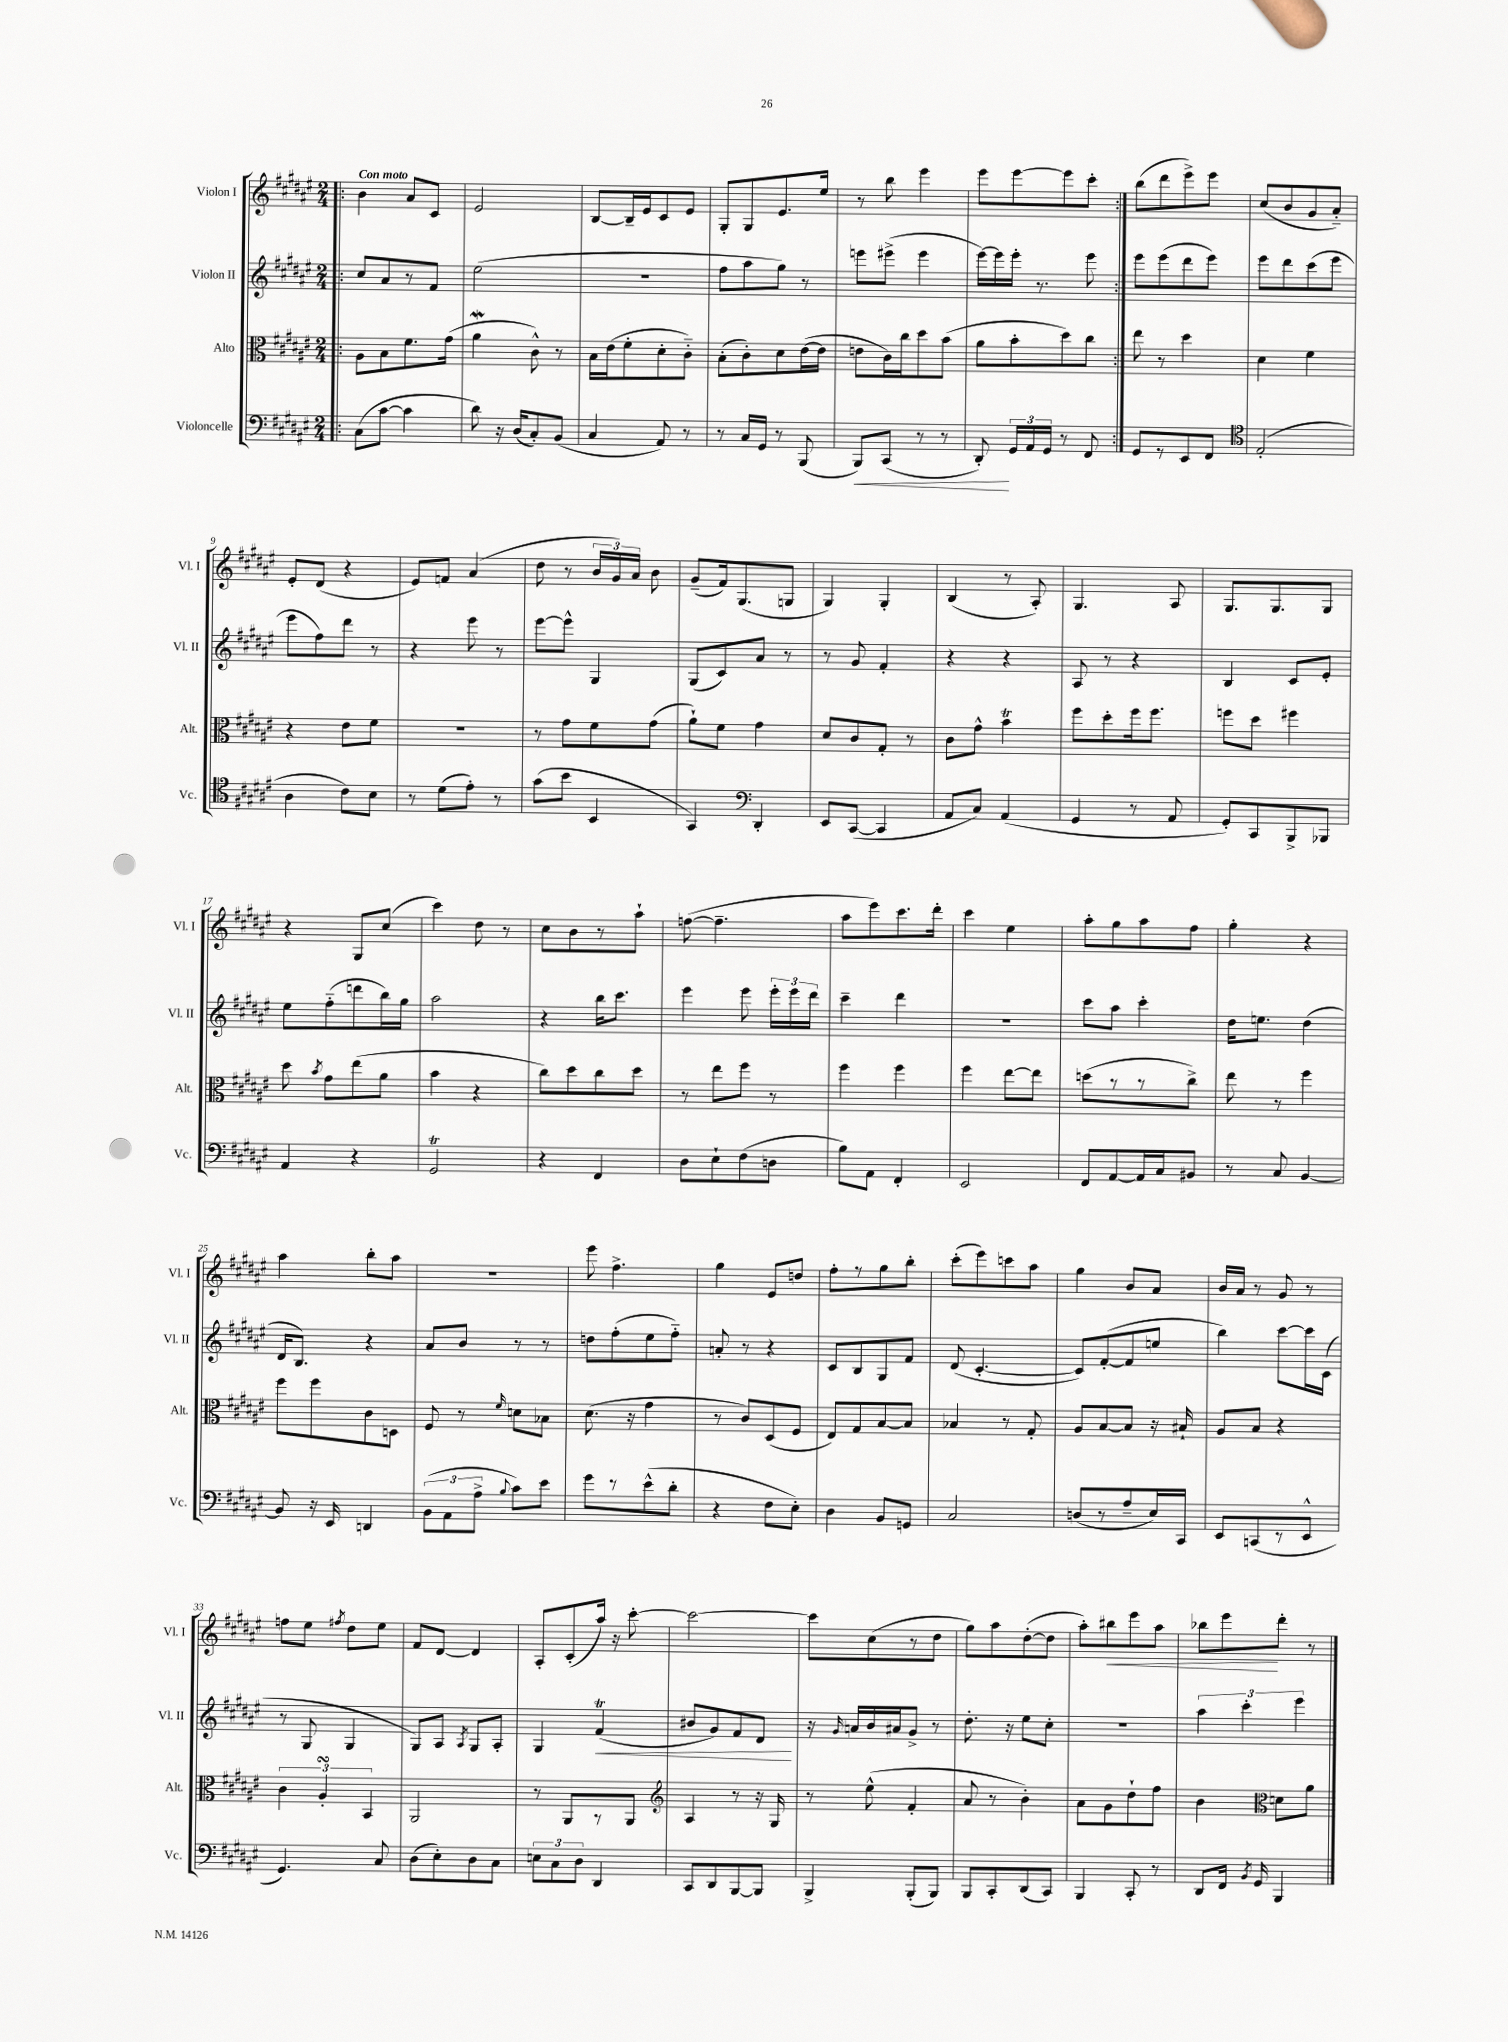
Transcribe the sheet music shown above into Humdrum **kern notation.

**kern	**kern	**kern	**kern
*staff4	*staff3	*staff2	*staff1
*clefF4	*clefC3	*clefG2	*clefG2
*k[f#c#g#d#a#e#]	*k[f#c#g#d#a#e#]	*k[f#c#g#d#a#e#]	*k[f#c#g#d#a#e#]
*M2/4	*M2/4	*M2/4	*M2/4
=!|:	=!|:	=!|:	=!|:
(8C#	8A#	8cc#	4b
[8c#	8B	8a#	.
4c#]	8.f#	8r	8a#
.	.	8f#	8c#
.	(16g#	.	.
=	=	=	=
8d#)	4a#	(2ee#	2e#
16r	.	.	.
(16D#	.	.	.
8C#')	8c#^^)	.	.
(8BB	8r	.	.
=	=	=	=
4C#	16B	2r	[8B
.	(16e#	.	.
.	8f#'	.	16B~]
.	.	.	16e#
8AA#)	8d#'	.	8c#
8r	8c#'~)	.	8e#
=	=	=	=
8r	(8B'	8ff#	8G#'
16C#	8c#')	8aa#	8G#
16GG#	.	.	.
8r	8d#	8gg#)	8.e#
(8BBB	([16e#	8r	.
.	16e#]	.	16ee#
=	=	=	=
8BBB)	8e	8eee	8r
(8CC#	16c#)	(8eee#^	8bb
.	16cc#	.	.
8r	8dd#	4eee#	4eee#
8r	(8b	.	.
=	=	=	=
8DD#')	8a#	[16eee#)	8eee#
.	.	16eee#]	.
24GG#	8b'	16eee#'	[8eee#
24AA#	.	.	.
.	.	8.r	.
24GG#	.	.	.
8r	8dd#)	.	8eee#]
8FF#	8cc#	8eee#	8ccc#'
=:|!	=:|!	=:|!	=:|!
8GG#	8ee#	8eee#	(8bb
8r	8r	(8eee#	8ddd#
8EE#	4dd#	8ddd#	8eee#^)
8FF#	.	8eee#)	8eee#
=	=	=	=
*clefC4	*	*	*
(2E#'	4d#	8eee#	(8cc#
.	.	8ddd#	8b
.	4f#	(8ccc#	8g#
.	.	8eee#	8a#'~)
=	=	=	=
4A#	4r	8eee#	8e#'
.	.	8ff#)	(8d#
8c#)	8e#	8ddd#	4r
8B	8f#	8r	.
=	=	=	=
8r	2r	4r	8e#)
(8d#	.	.	8f
8e#')	.	8eee#	(4a#
8r	.	8r	.
=	=	=	=
(8g#	8r	[8eee#	8dd#
8b	8g#	8eee#^^]	8r
4BB	8f#	4G#	24b
.	.	.	24g#)
.	.	.	24a#
.	(8g#	.	8b
=	=	=	=
4GG#)	8a#`)	(8G#	(8g#~
.	8f#	8c#)	16f#)
.	.	.	(8.G#
*clefF4	*	*	*
4DD#'	4g#	8a#	.
.	.	8r	8G
=	=	=	=
8EE#	8d#	8r	4G#)
([8CC#	8c#	8g#	.
4CC#]	8G#'	4f#'	4G#'
.	8r	.	.
=	=	=	=
8AA#	8c#	4r	(4B
8C#)	8g#^^	.	.
(4AA#	4b	4r	8r
.	.	.	8A#')
=	=	=	=
4GG#	8ff#	8A#	4.G#
.	8dd#'	8r	.
8r	16ff#	4r	.
.	8.ff#	.	.
8AA#	.	.	8A#
=	=	=	=
8GG#')	8ff	4B	8.G#
8CC#	8dd#	.	.
.	.	.	8.G#
8BBB^	4ff#	8c#	.
8BBB-	.	8e#'	8G#
=	=	=	=
4AA#	8dd#	8ee#	4r
.	8qb	.	.
.	8g#	(8ff#'~	.
4r	(8ee#	8ddd	8G#
.	8a#	16bb)	(8cc#
.	.	16gg#	.
=	=	=	=
2GG#	4b	2aa#	4ccc#)
.	4r	.	8dd#
.	.	.	8r
=	=	=	=
4r	8cc#)	4r	8cc#
.	8dd#	.	8b
4FF#	8cc#	16bb	8r
.	.	8.ccc#	.
.	8dd#	.	8aa#`
=	=	=	=
8D#	8r	4eee#	([8ff
8E#`	8ee#	.	4.ff~]
(8F#	8ff#	8eee#	.
8D	8r	24eee#'	.
.	.	24eee#	.
.	.	24ddd#	.
=	=	=	=
8B)	4ff#	4ccc#~	8aa#
8AA#	.	.	8eee#)
4FF#'	4ff#	4ddd#	8.ccc#
.	.	.	16ddd#'
=	=	=	=
2EE#	4ff#	2r	4ccc#
.	[8ee#	.	4ee#
.	8ee#]	.	.
=	=	=	=
8FF#	(8dd	8ccc#	8aa#'
[8AA#	8r	8aa#	8gg#
16AA#]	8r	4ccc#'	8aa#
16C#	.	.	.
8BB#	8cc#^)	.	8ff#
=	=	=	=
8r	8ee#	16dd#	4gg#'
.	.	8.ee	.
8C#	8r	.	.
[4BB	4ff#	(4dd#	4r
=	=	=	=
8BB]	8ff#	16d#	4aa#
.	.	8.B)	.
16r	8ff#	.	.
16EE#	.	.	.
4DD	8c#	4r	8bb'
.	8D	.	8aa#
=	=	=	=
(12BB	8F#	8a#	2r
12AA#	.	.	.
.	8r	8b	.
12A#^	.	.	.
8qqB	16qqf#	.	.
8c#)	8d	8r	.
8e#	8B-	8r	.
=	=	=	=
8g#	(8.d#	8dd	8eee#
8r	.	(8ff#'	4.ff#^
.	16r	.	.
(8e#^^	4g#	8ee#	.
8d#'	.	8ff#'~)	.
=	=	=	=
4r	8r	8a'	4gg#
.	8c#)	8r	.
8F#	(8D#	4r	8e#
8E#')	8F#	.	8dd
=	=	=	=
4D#	8E#)	8c#	8ff#'
.	8G#	8B	8r
8BB	[8B	8G#	8gg#
8GG	8B]	8f#	8bb'
=	=	=	=
2C#	4B-	(8d#	(8ccc#'
.	.	[4.c#'	8eee#)
.	8r	.	8ccc
.	8G#'	.	8aa#
=	=	=	=
(8D	8A#	8c#])	4gg#
8r	[8B	([8f#'	.
8A#~	8B]	8f#]	8b
16E#)	16r	8ee	8a#
16CC#	16B#`	.	.
=	=	=	=
8EE#	8A#	4bb)	16b
.	.	.	16a#
(8CC	8B	.	8r
8r	4r	[8ccc#	8g#
8EE#^^	.	16ccc#]	8r
.	.	(16c#	.
=	=	=	=
4.GG#)	6c#	8r	8ff
.	.	8G#	8ee#
.	6A#'	.	.
.	.	.	8qff#
.	.	4G#	8dd#
.	6BB	.	.
8C#	.	.	8ee#
=	=	=	=
(8D#	2AA#	8G#)	8f#
8E#')	.	8A#	[8d#
.	.	8qA#	.
8D#	.	8G#	4d#]
8C#	.	8A#'	.
=	=	=	=
12E	8r	4G#	8A#'
12C#	.	.	.
.	8AA#	.	(8c#'
12D#	.	.	.
4DD#	8r	(4f#	16aa#)
.	.	.	16r
.	8AA#	.	[8ccc#'
=	=	=	=
*	*clefG2	*	*
8CC#	4A#	8b#	2ccc#_
8DD#	.	8g#)	.
[8BBB	8r	8f#	.
8BBB]	16r	8d#	.
.	16G#	.	.
=	=	=	=
4BBB^	8r	16r	8ccc#]
.	.	16qqg#	.
.	.	16a	.
.	(8ee#^^	16b	(8cc#
.	.	16a#	.
(8BBB'	4f#'	8g#^	8r
8BBB)	.	8r	8dd#
=	=	=	=
8BBB	8a#	8.dd#'	8gg#)
8CC#'	8r	.	8aa#
.	.	16r	.
(8DD#	4b')	8ee#	([8dd#'
8CC#)	.	8cc#'	8dd#]
=	=	=	=
4BBB	8a#	2r	8aa#')
.	8g#	.	8bb#
8CC#'	8dd#`	.	8eee#
8r	8ff#	.	8aa#
=	=	=	=
8DD#	4b	6aa#	8bb-
16FF#	.	.	8eee#
.	.	6ccc#'	.
8qBB	.	.	.
16GG#	.	.	.
*	*clefC3	*	*
4BBB	8d	.	8ddd#'
.	.	6eee#	.
.	8a#	.	8r
==	==	==	==
*-	*-	*-	*-
